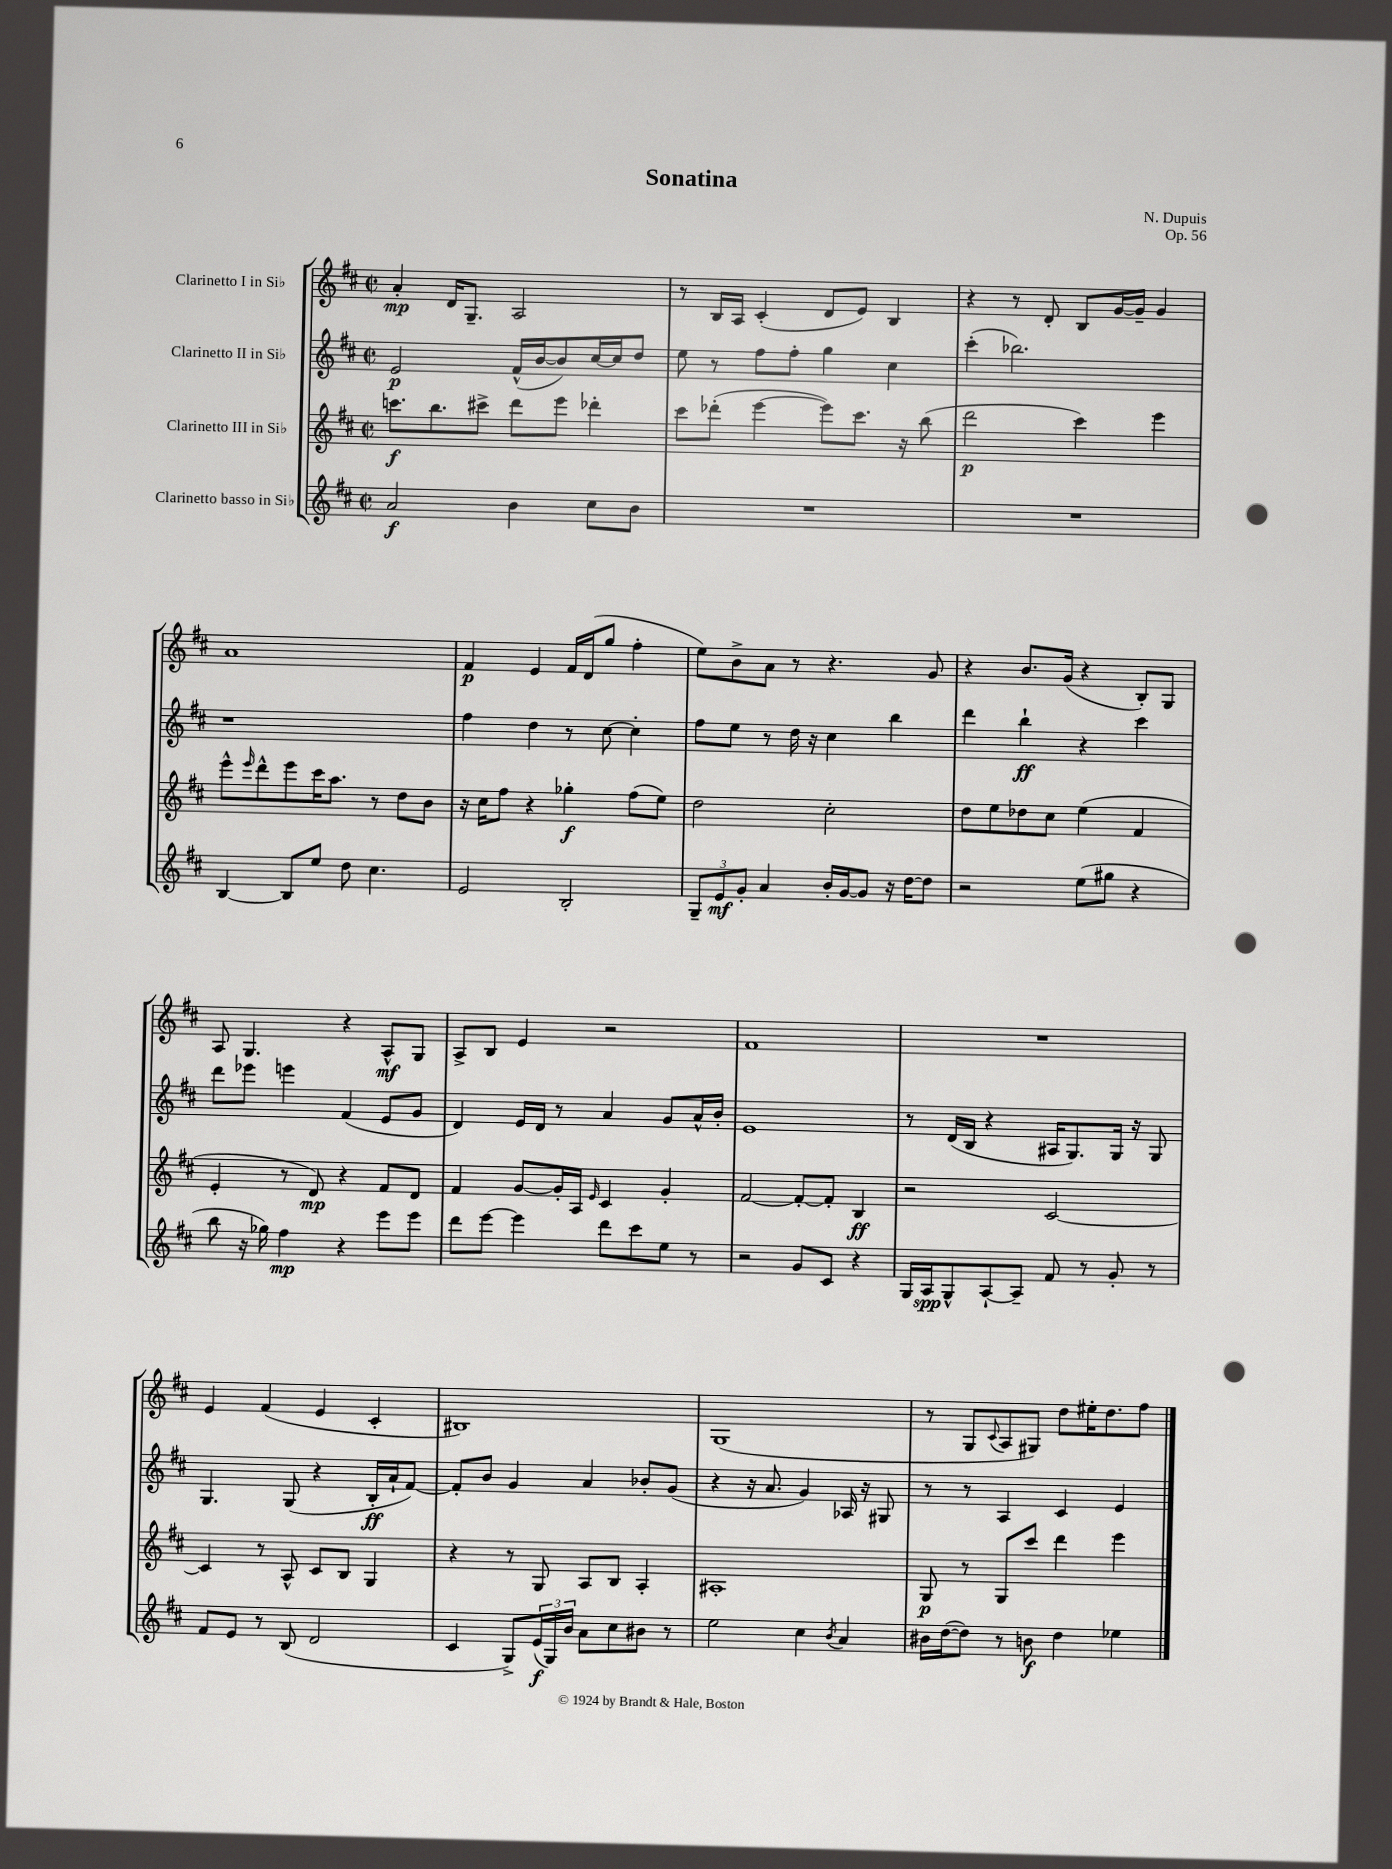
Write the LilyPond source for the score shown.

\header { title = "Sonatina" composer = "N. Dupuis" opus = "Op. 56" }
<<
\new StaffGroup <<
\new Staff = "s0" \with { instrumentName = "Clarinetto I in Sib" } {
    \clef treble \key d \major \defaultTimeSignature \time 2/2
    a'4-.\mp d'16 g8.-- a2 |
    r8 b16 a16 cis'4-.( d'8 e'8) b4 |
    r4 r8 d'8-. b8 g'16~ g'16-- g'4 |
    a'1 |
    fis'4\p e'4 fis'16 d'16( g''8 fis''4-. |
    e''8) b'8-> a'8 r8 r4. g'8 |
    r4 b'8. g'16( r4 b8-.) g8 |
    a8 g4. r4 a8-^\mf g8 |
    a8-> b8 e'4 r2 |
    fis'1 |
    R1 |
    e'4 fis'4( e'4 cis'4-. |
    bis1) |
    g1( |
    r8 g8 \appoggiatura { cis'8 } a8 gis8) d''8 eis''16-. d''8. fis''8 \bar "|." |
}
\new Staff = "s1" \with { instrumentName = "Clarinetto II in Sib" } {
    \clef treble \key d \major \defaultTimeSignature \time 2/2
    e'2\p fis'16-^( b'16~ b'8) cis''16~ cis''16 d''8 |
    e''8 r8 fis''8 fis''8-. g''4 cis''4 |
    cis'''4-.( bes''2.) |
    r1 |
    fis''4 d''4 r8 cis''8~ cis''4-. |
    fis''8 e''8 r8 d''16 r16 cis''4 b''4 |
    d'''4 b''4-!\ff r4 cis'''4 |
    d'''8 ees'''8 e'''4 fis'4( e'8 g'8 |
    d'4) e'16 d'16 r8 a'4 g'8 a'16-^ b'16-. |
    e'1 |
    r8 d'16( b16 r4 ais16 g8.) g16 r16 g8 |
    g4. g8( r4 b16-.\ff a'16-! fis'8~) |
    fis'8-. b'8 g'4 a'4 bes'8-. g'8( |
    r4 r16 a'8. g'4) aes16 r16 gis8 |
    r8 r8 a4 cis'4 e'4 \bar "|." |
}
\new Staff = "s2" \with { instrumentName = "Clarinetto III in Sib" } {
    \clef treble \key d \major \defaultTimeSignature \time 2/2
    c'''8.\f b''8. cis'''8-> d'''8 e'''8 des'''4-. |
    cis'''8 des'''8-.( e'''4~ e'''8) cis'''8. r16 b''8( |
    d'''2\p cis'''4) e'''4 |
    e'''8-^ \grace { e'''16 } d'''8-^ e'''8 cis'''16 a''8. r8 d''8 b'8 |
    r16 cis''16 fis''8 r4 ges''4-.\f fis''8( e''8) |
    d''2 cis''2-. |
    d''8 e''8 des''8 cis''8 e''4( fis'4 |
    e'4-. r8 d'8\mp) r4 fis'8 d'8 |
    fis'4 g'8~ g'16-. a16 \grace { e'16 } cis'4 g'4-. |
    fis'2~ fis'8~-. fis'8-. b4\ff |
    r2 cis'2~ |
    cis'4 r8 a8-^ cis'8 b8 g4 |
    r4 r8 g8 a8 b8 a4-. |
    ais1-. |
    g8\p r8 g8 cis'''8 d'''4 e'''4 \bar "|." |
}
\new Staff = "s3" \with { instrumentName = "Clarinetto basso in Sib" } {
    \clef treble \key d \major \defaultTimeSignature \time 2/2
    a'2\f b'4 cis''8 b'8 |
    R1 |
    R1 |
    b4~ b8 e''8 d''8 cis''4. |
    e'2 b2-. |
    \tuplet 3/2 { g8-- e'8\mf g'8-. } a'4 b'16-. g'16~ g'8 r16 d''16~ d''8 |
    r2 e''8( gis''8 r4 |
    b''8 r16 ges''16) fis''4\mp r4 e'''8 e'''8 |
    d'''8 e'''8~ e'''4 d'''8 cis'''8 e''8 r8 |
    r2 g'8 cis'8 r4 |
    g16 a16\spp g8-^ a8~-! a8-- fis'8 r8 g'8-. r8 |
    fis'8 e'8 r8 b8( d'2 |
    cis'4 g8->) \tuplet 3/2 { e'16\f( g16) b'16 } a'8 cis''8 bis'8 r8 |
    e''2 cis''4 \acciaccatura { b'8 } a'4 |
    bis'16 d''16~( d''8) r8 b'8\f d''4 ees''4 \bar "|." |
}
>>
>>
\layout { \context { \Score \remove "Bar_number_engraver" } }
